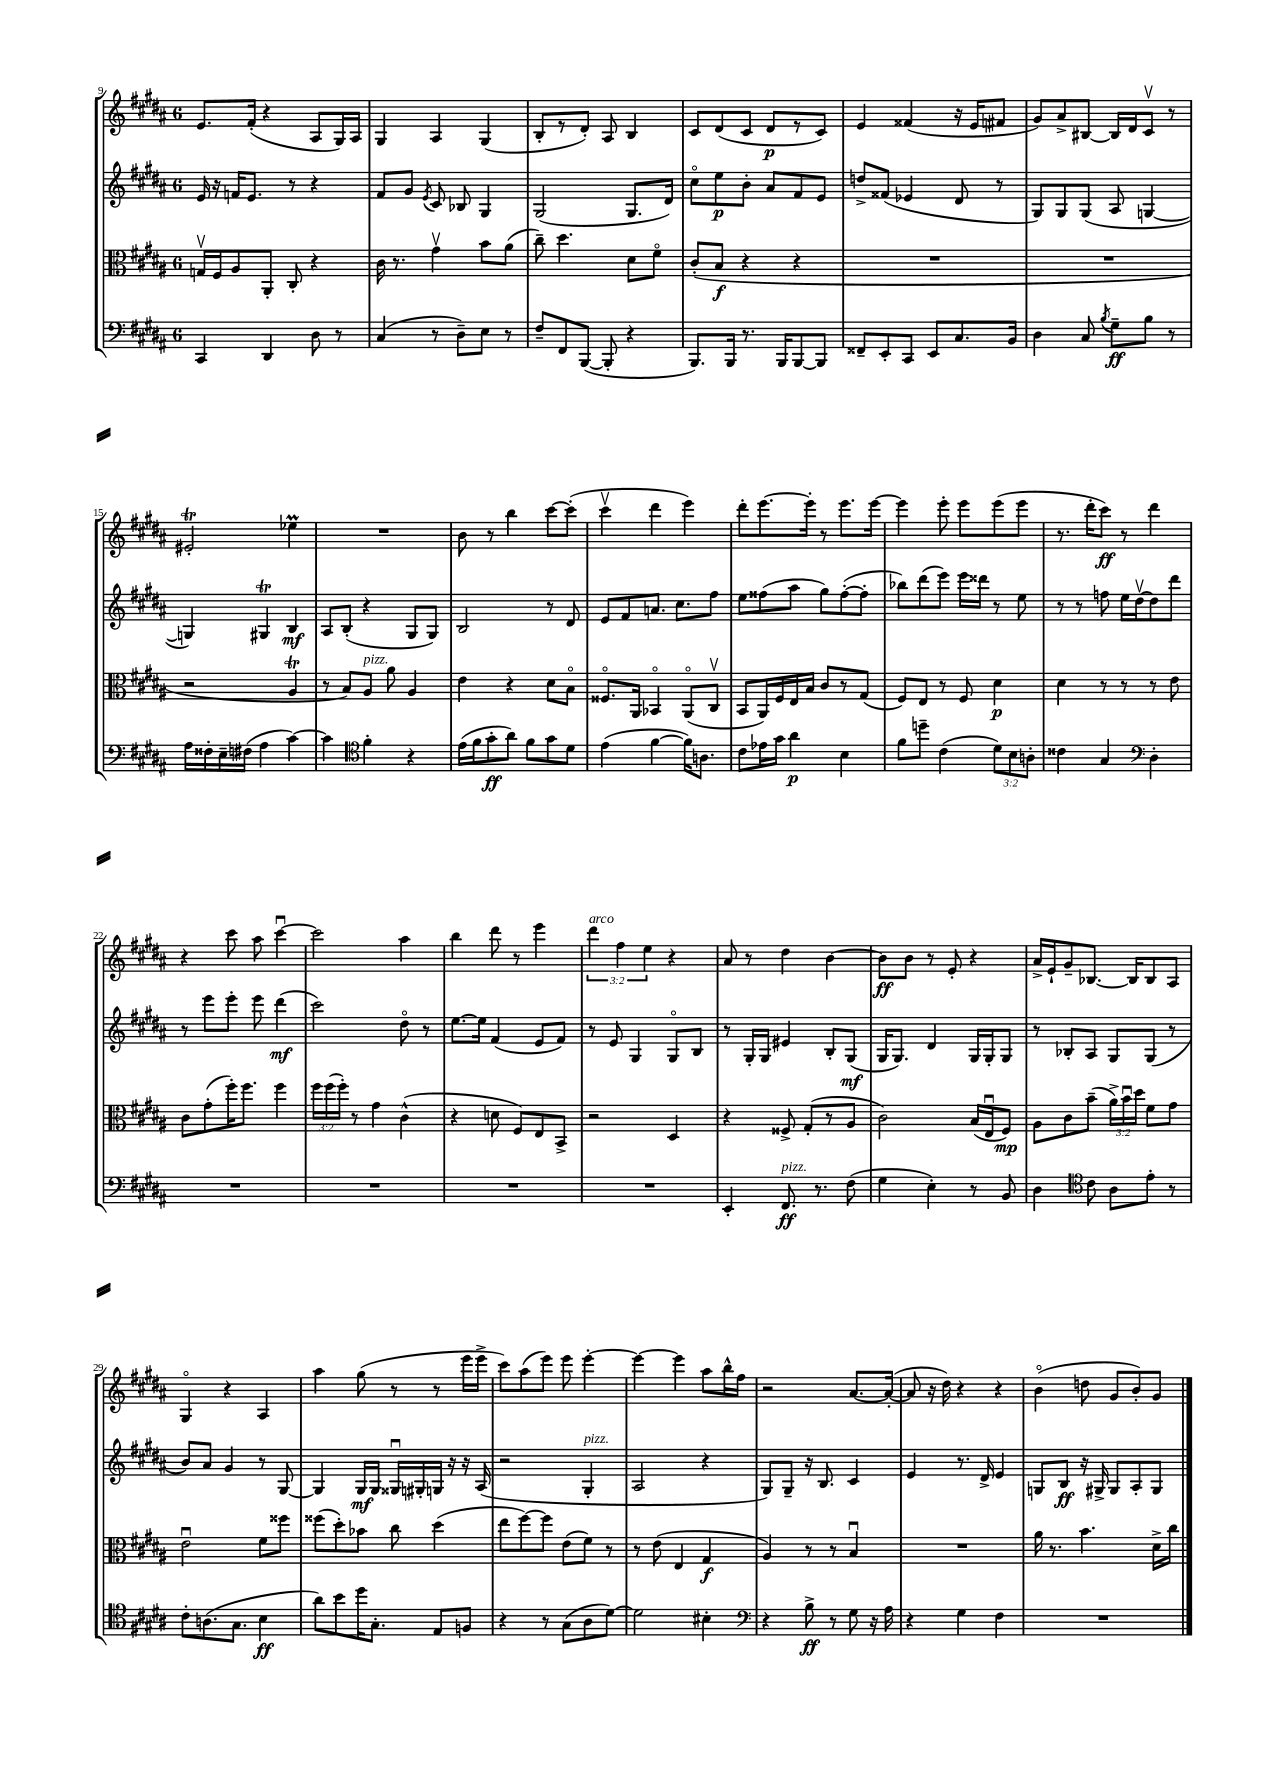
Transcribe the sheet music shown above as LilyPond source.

<<
\new StaffGroup <<
\new Staff = "s0" {
    \clef treble \key b \major \once \override Staff.TimeSignature.style = #'single-digit \time 6/8 \override Staff.TupletNumber.text = #tuplet-number::calc-fraction-text
    \autoBeamOff e'8.[ fis'16]-.( r4 ais8[ gis16) ais16] |
    gis4 ais4 gis4( |
    b8[-. r8 dis'8]-.) ais8 b4 |
    cis'8[ dis'8( cis'8] dis'8[\p r8 cis'8]) |
    e'4 fisis'4( r16 e'16[ fis'8] |
    gis'8[) ais'8-> bis8]~ bis16[ dis'16 cis'8]\upbow r8 |
    eis'2-.\trill ees''4\prall |
    R2. |
    b'8 r8 b''4 cis'''8[~ cis'''8]-.( |
    cis'''4\upbow dis'''4 e'''4) |
    dis'''8[-. e'''8.~ e'''16]-. r8 e'''8.[ e'''16]~ |
    e'''4 e'''8-. e'''8[ e'''8( e'''8] |
    r8. dis'''16[-. cis'''8]\ff) r8 dis'''4 |
    r4 cis'''8 ais''8 cis'''4~\downbow |
    cis'''2 ais''4 |
    b''4 dis'''8 r8 e'''4 |
    \tuplet 3/2 { dis'''4^\markup { \italic "arco" } fis''4 e''4 } r4 |
    ais'8 r8 dis''4 b'4~ |
    b'8[\ff b'8] r8 e'8-. r4 |
    ais'16[-> e'16-! gis'8-- bes8.]~ bes16[ bes8 ais8] |
    gis4\flageolet r4 ais4 |
    ais''4 gis''8( r8 r8 e'''16[ e'''16]-> |
    cis'''8[) ais''8( e'''8]) e'''8 e'''4~-. |
    e'''4~ e'''4 ais''8[ b''16-^ fis''16] |
    r2 ais'8.[~ ais'16]~-.( |
    ais'8 r16 dis''16) r4 r4 |
    b'4\flageolet( d''8 gis'8[ b'8-.) gis'8] \bar "|." |
}
\new Staff = "s1" {
    \clef treble \key b \major \once \override Staff.TimeSignature.style = #'single-digit \time 6/8
    \autoBeamOff e'16 r16 f'16[ e'8.] r8 r4 |
    fis'8[ gis'8] \acciaccatura { e'8 } cis'8 bes8 gis4 |
    gis2( gis8.[ dis'16]) |
    cis''8[\flageolet e''8\p b'8]-. ais'8[ fis'8 e'8] |
    d''8[-> fisis'8]( ees'4 dis'8 r8 |
    gis8[) gis8 gis8]( ais8 g4~ |
    g4) gis4\trill b4\mf |
    ais8[ b8]-.( r4 gis8[ gis8]) |
    b2 r8 dis'8 |
    e'8[ fis'8 a'8.] cis''8.[ fis''8] |
    e''8[ fisis''8( ais''8] gis''8[) fisis''8~-.( fisis''8]-. |
    bes''8[) dis'''8( e'''8]) e'''16[ disis'''16] r8 e''8 |
    r8 r8 f''8 e''16[ dis''16~\upbow dis''8 dis'''8] |
    r8 e'''8[ e'''8]-. e'''8 dis'''4\mf( |
    cis'''2) dis''8\flageolet r8 |
    e''8.[~ e''16] fis'4( e'8[ fis'8]) |
    r8 e'8 gis4 gis8[\flageolet b8] |
    r8 gis16[-. gis16] eis'4 b8[-. gis8]\mf( |
    gis16[ gis8.]) dis'4 gis16[ gis16-. gis8] |
    r8 bes8[-. ais8] gis8[ gis8]( r8 |
    b'8[) ais'8] gis'4 r8 gis8~ |
    gis4 gis16[\mf gis16] gisis16[\downbow gis16-. g16] r16 r16 ais16( |
    r2 gis4-.^\markup { \italic "pizz." } |
    ais2 r4 |
    gis8[) gis8]-- r16 b8. cis'4 |
    e'4 r8. dis'16-> e'4 |
    g8[ b8]\ff r16 gis16-> gis8[ ais8-. gis8] \bar "|." |
}
\new Staff = "s2" {
    \clef alto \key b \major \once \override Staff.TimeSignature.style = #'single-digit \time 6/8 \override Staff.TupletNumber.text = #tuplet-number::calc-fraction-text
    \autoBeamOff g16[\upbow fis16 ais8 ais,8]-. cis8-. r4 |
    cis'16 r8. gis'4\upbow b'8[ ais'8]( |
    cis''8--) dis''4. dis'8[ fis'8]\flageolet |
    cis'8[-.( b8]\f r4 r4 |
    R2. |
    R2. |
    r2 ais4\trill |
    r8 b8[) ais8]^\markup { \italic "pizz." } ais'8 ais4 |
    e'4 r4 dis'8[ b8]\flageolet |
    fisis8.[\flageolet ais,16] bes,4\flageolet ais,8[\flageolet( cis8]\upbow |
    b,8[ ais,16) fis16 e16 b16] cis'8[ r8 gis8]( |
    fis8[) e8] r8 fis8 dis'4\p |
    dis'4 r8 r8 r8 e'8 |
    cis'8[ gis'8-.( fis''16-.) fis''8.] fis''4 |
    \tuplet 3/2 { fis''16[ fis''16( fis''16]-.) } r8 gis'4 cis'4-^( |
    r4 d'8 fis8[) e8 b,8]-> |
    r2 dis4 |
    r4 fisis8-> gis8[-.( r8 ais8] |
    cis'2) b16[( e16\downbow fis8]\mp) |
    ais8[ cis'8 b'8]--( \tuplet 3/2 { ais'16[->) b'16\downbow dis''16] } fis'8[ gis'8] |
    e'2\downbow fis'8[ fisis''8] |
    fisis''8[( dis''8-.) bes'8] cis''8 dis''4( |
    e''8[ fis''8~) fis''8] e'8[( fis'8]) r8 |
    r8 e'8( e4 gis4\f |
    ais4) r8 r8 b4\downbow |
    R2. |
    ais'16 r8. b'4. dis'16[-> cis''16] \bar "|." |
}
\new Staff = "s3" {
    \clef bass \key b \major \once \override Staff.TimeSignature.style = #'single-digit \time 6/8 \override Staff.TupletNumber.text = #tuplet-number::calc-fraction-text
    \autoBeamOff cis,4 dis,4 dis8 r8 |
    cis4( r8 dis8[--) e8] r8 |
    fis8[-- fis,8 b,,8]~( b,,8-. r4 |
    b,,8.[) b,,16] r8. b,,16[ b,,8~ b,,8] |
    fisis,8[-- e,8-. cis,8] e,8[ cis8. b,16] |
    dis4 cis8 \acciaccatura { b8 } gis8[--\ff b8] r8 |
    ais16[ fisis16-. e16-- fis16]( ais4 cis'4~) |
    cis'4 \clef tenor fis'4-. r4 |
    e'16[( fis'16 gis'8-.\ff ais'8]) fis'8[ gis'8 dis'8] |
    e'4( fis'4~ fis'16[) a8.] |
    cis'8[ ees'16 gis'16] ais'4\p b4 |
    fis'8[ d''8]-- cis'4( \tuplet 3/2 { dis'8[) b8 a8]-. } |
    cisis'4 gis4 \clef bass dis4-. |
    R2. |
    R2. |
    R2. |
    R2. |
    e,4-. fis,8.\ff^\markup { \italic "pizz." } r8. fis8( |
    gis4 e4-.) r8 b,8 |
    dis4 \clef tenor cis'8 ais8[ e'8]-. r8 |
    cis'8[-. a8.( gis8.] b4\ff |
    ais'8[) b'8 dis''16 gis8.]-. e8[ f8] |
    r4 r8 gis8[( ais8 dis'8]~) |
    dis'2 bis4-. |
    \clef bass r4 b8->\ff r8 gis8 r16 ais16 |
    r4 gis4 fis4 |
    R2. \bar "|." |
}
>>
>>
\layout { \context { \Score currentBarNumber = #9 } }
